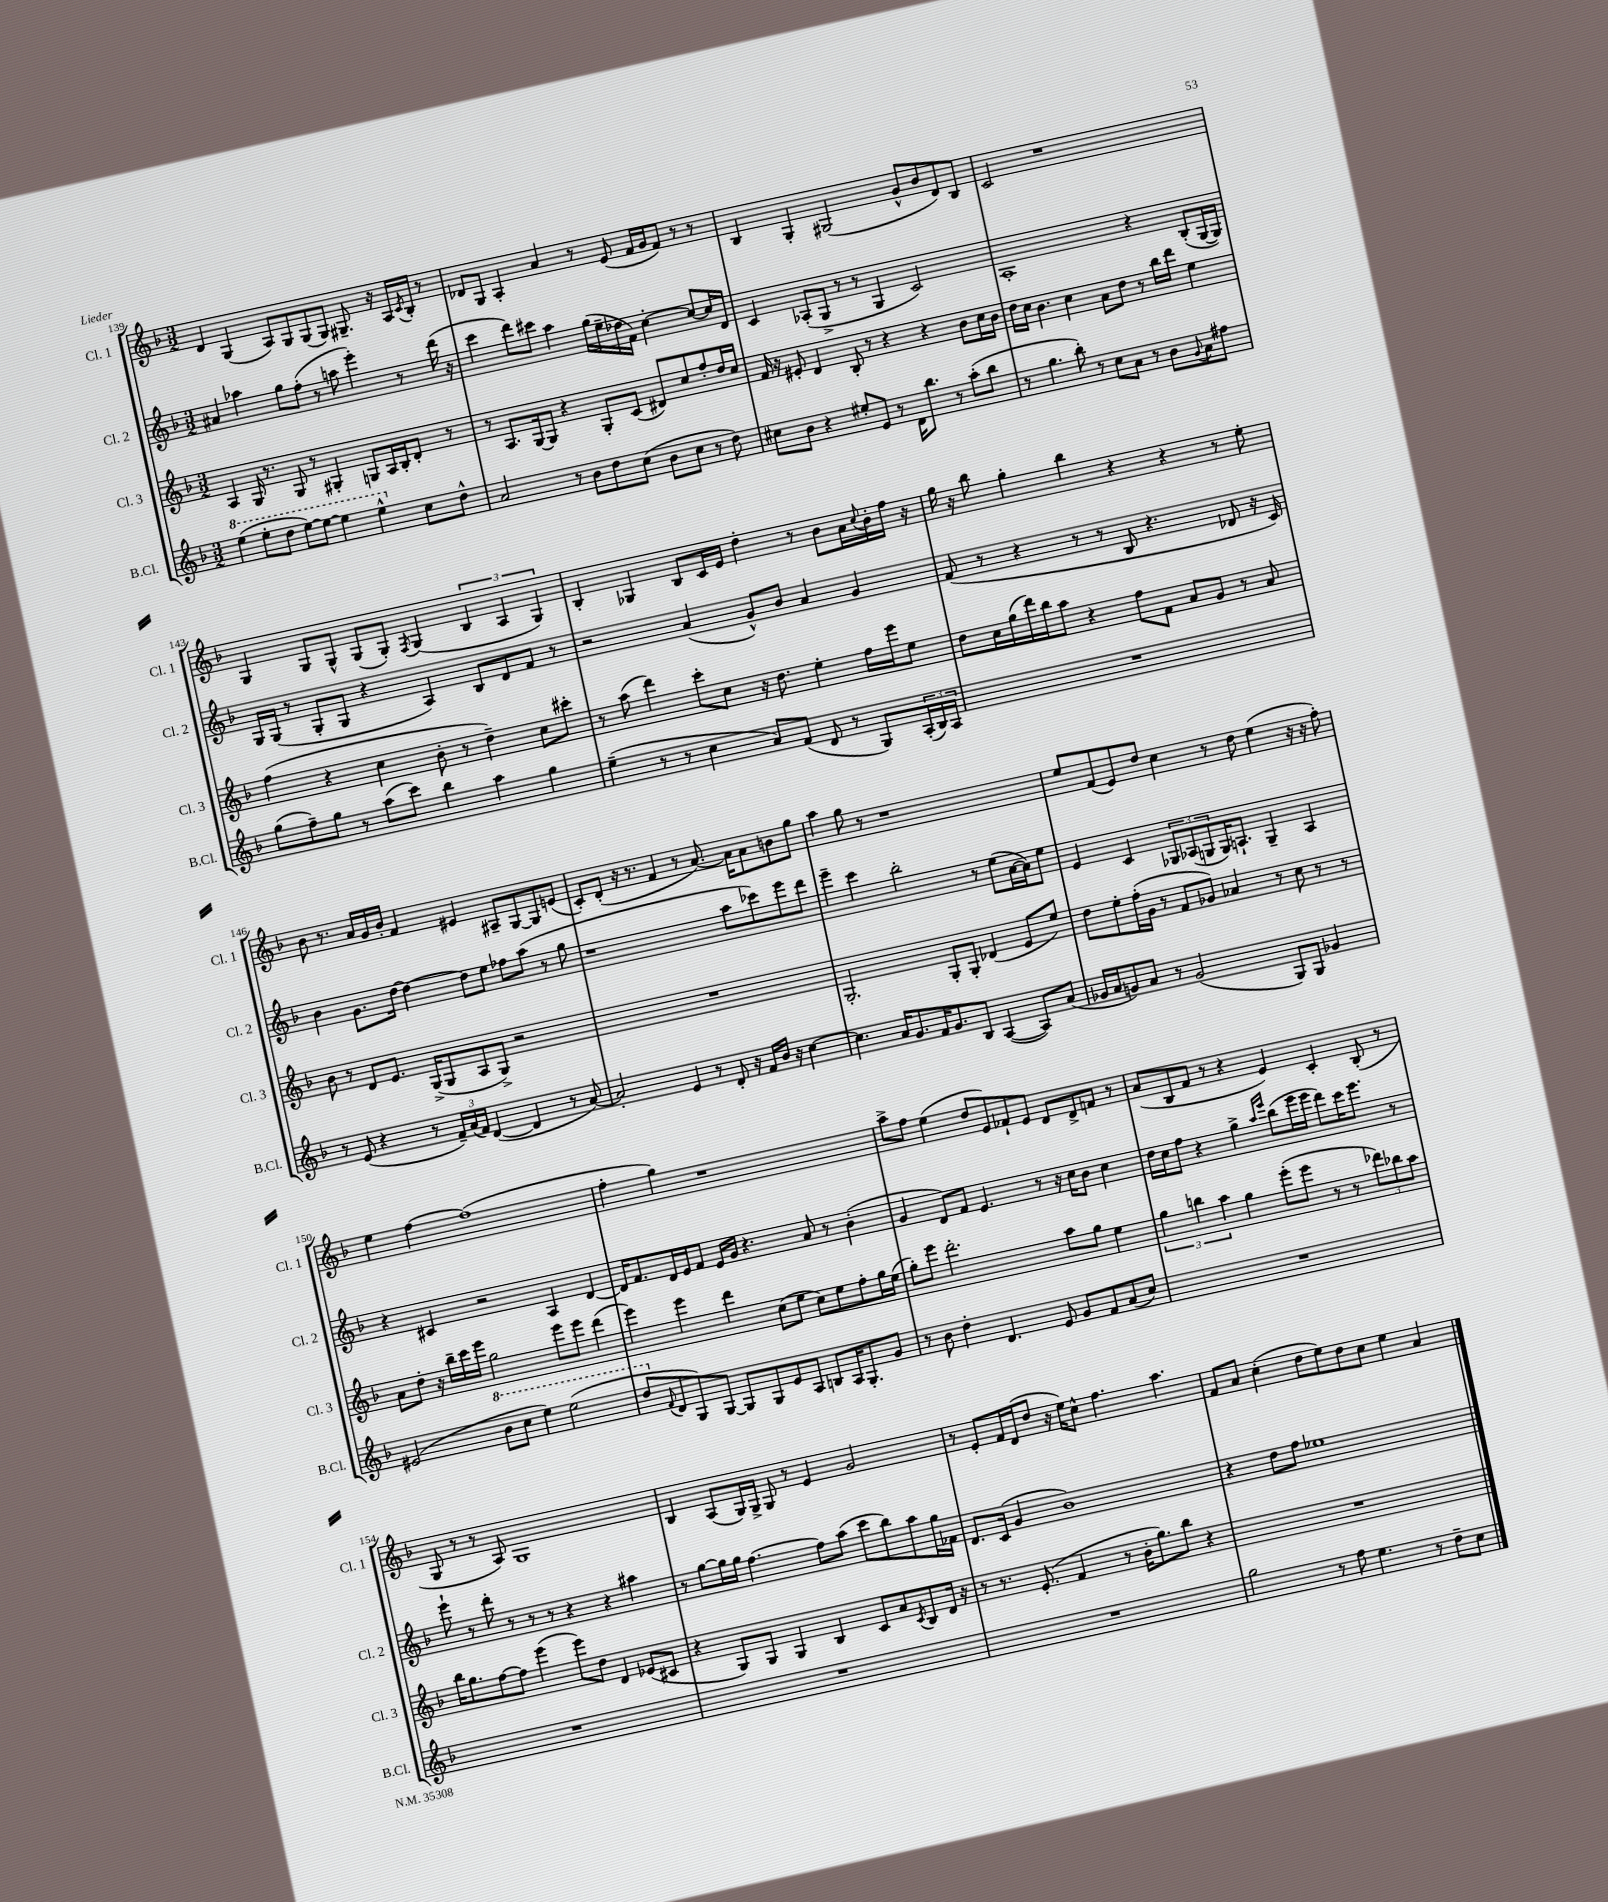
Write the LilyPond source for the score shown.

<<
\new StaffGroup <<
\new Staff = "s0" \with { instrumentName = "Cl. 1" shortInstrumentName = "Cl. 1" } {
    \clef treble \key f \major \numericTimeSignature \time 3/2
    d'4 g4( a8) g8 g8( g8) gis8.-- r16 a16 \acciaccatura { c'8 } bes16-. r8 |
    des'8 g8 a4-. a'4 r8 e'8( f'16 g'16 f'8) r8 r8 |
    bes4 g4-. gis2( g'8-^ bes'8 d'8) bes8 |
    c'2 r1 |
    g4 g8 g8-^ g8( g8-.) \acciaccatura { f8 } g4( \tuplet 3/2 { bes4 a4 g4) } |
    bes4-. ges4 bes8 c'16 e'16 d''4-. r8 bes'8 a'16 \appoggiatura { c''8 } bes'16-. f''16 r16 |
    g''16 r16 bes''8 g''4-. bes''4 r4 r4 r8 e''8-. |
    bes'8 r8. a'16 g'16 bes'16-. f'4 eis'4 ais8-- g8~ g8 e'8( |
    c'8-.) d'8-.( r16 r8. f'4 r8 a'8.~) a'16 a'8 b'8 g''8 |
    a''4 g''8 r8 r1 |
    e''8 f'8( e'8) d''8 c''4 r8 d''8 e''4( r16 r16 f''8-.) |
    e''4 f''4~ f''1( |
    f''4-. g''4) r1 |
    a''8-> f''8 e''4( d''8 e'8) fes'8-! e'8 d'8 d'8-> f'8 r8 |
    a'8( bes8 f'8 r8 r4 e'4) c'4-. bes8-.( r8 |
    g8 r8 r8 a8) g1 |
    bes4 a8( g16) g16-> g8 r8 e'4 g'2 |
    r8 e'8-. f'16 d'16( d''8 r16 e''16) c''8-^ f''4. a''4. |
    f'8 a'8 c''4-.( d''8 e''8) d''8 c''8 e''4 a'4 \bar "|." |
}
\new Staff = "s1" \with { instrumentName = "Cl. 2" shortInstrumentName = "Cl. 2" } {
    \clef treble \key f \major \numericTimeSignature \time 3/2
    ais'4 aes''4 g''8 f''8-.( r8 a''8 e'''4-.) r8 d'''16( r16 |
    c'''4 d'''8) cis'''8 a''4 g''16( e''16-- des''16 f'16) c''4~-. c''8~ c''16 d'16 |
    c'4 aes8-.( g8-> r8 r8 g4 c'2) |
    a1-. r4 bes8-.( g16~ g16) |
    g16 g16( r8 g8-. g8 r4 a4) bes8 d'8 f'8 r8 |
    r2 a'4( g'8-^) bes'8 a'4 g'4 |
    f'8( r8 r4 r8 r8 bes8 r4. des'8 r16 c'16) |
    bes'4 g'8. d''16~ d''4~ d''8 e''8 fes''8 a''8( r8 g''8 |
    r1 a''8 ces'''8) e'''8 d'''8 |
    e'''4-- c'''4 bes''2-. r8 e''8( a'16~ a'16) e''8 |
    e'4 c'4 \tuplet 3/2 { ges8 aes8( g8 } g16) a8.-! g4-- a4 |
    r4 cis'4 r2 a4 d'4~ |
    d'16 f'8. d'16 e'16 f'8 e'16 g'16 r4. a'8 r8 bes'4-.( |
    g'4 d'8) f'8 e'4. r8 r16 c''16 bes'8 c''4 |
    d''16 c''16 f''8 r4 g''4-> \grace { a''16 e'''16 } bes''8( e'''16 e'''16 d'''8) c'''16 e'''8. r8 |
    e'''8-! r8 d'''8-. r8 r8 r8 r4 r4 ais''4 |
    r8 g''8~ g''16 g''16 f''4.~ f''8 a''8( c'''8 bes''8) a''8 g''16 fes'16 |
    d'8. c'16( g'4 bes'1) |
    r4 d''8 f''8 ees''1 \bar "|." |
}
\new Staff = "s2" \with { instrumentName = "Cl. 3" shortInstrumentName = "Cl. 3" } {
    \clef treble \key f \major \numericTimeSignature \time 3/2
    a4 g16 r8. g8 r8 gis4-. g8 a16 bes16-. d'8-. r8 |
    r8 a8. g16~ g8 r4 g8-. c'8( dis'8) c''8 f''8-. d''16 c''16 |
    f'16 r16 eis'8-. d'4 bes8-. r8 r4 r4 bes'8 c''16 bes'16 |
    d''16 c''16 bes'4. c''4 a'8 d''8 r8 bes''16 d'''16 e''4 |
    f''4( r4 c''4 bes'8-. r8 d''4--) c''8 cis'''8-. |
    r8 a''8( d'''4) c'''8-. c''8 r16 d''8. e''4-. f''16 e'''16 e''8 |
    d''8 c''16 g''16( d'''16) bes''16 a''8 r4 f''8 f'8 a'8 g'8 r8 a'8 |
    bes'8 r8 d'8 e'8. g16->( g8 a8 g8->) r2 |
    R1. |
    g2.-. g8-. g8-. des'4( e'8 e''8) |
    d''8 e''8-. f''16-.( g'16 r8 f'8 ges'8) aes'4 r8 c''8 r8 r8 |
    a'8 d''8-. r16 bes''16-- c'''16 e'''16 g''2 e'''8 e'''8 d'''4( |
    e'''4) e'''4 d'''4 c''8( e''8 c''8) e''8 f''8-. g''16 e''16( |
    g''8-.) e'''8 d'''2.-. a''8 g''8 e''4 |
    \tuplet 3/2 { g''4 b''4 a''4 } g''4 e'''8-.( e'''8 r8 r8 \tuplet 3/2 { des'''8) bes''8 a''8 } |
    bes''16 g''8. f''8~ f''8 e'''4( e'''8) d''8 d'4 ees'8( cis'8 |
    r4 g8) g8 g4 bes4 c'8 a'8 \acciaccatura { c'8 } bes8 d'16 r16 |
    r8 r8. e'8.-.( f'4 r8 bes'16-. g''8.) bes''8 r4 |
    R1. \bar "|." |
}
\new Staff = "s3" \with { instrumentName = "B.Cl." shortInstrumentName = "B.Cl." } {
    \clef treble \key f \major \numericTimeSignature \time 3/2
    \ottava #1 e'''4( e'''8-. d'''8 e'''8~) e'''8~ e'''4 e'''4-^ \ottava #0 c''8 d''8-^ |
    a'2 r8 bes'8 d''8 c''8( bes'8 c''8 r8 d''8) |
    cis''8 bes'8 r4 eis''8-. e'8 r8 d'16 bes''8. r8 a''8-.( bes''8 |
    r8 g''4. bes''8-.) r8 c''8 a'8 r8 bes'8 \appoggiatura { g'8 } a'8 fis''8 |
    g''8( f''8--) g''8 r8 a''8( c'''8) bes''4 a''4 g''4 |
    e''4--( r8 r8 c''4 a'8) f'8( d'8 r8 g8) \tuplet 3/2 { a16-.( bes16) a16 } |
    R1. |
    r8 e'8( r4 r8 \tuplet 3/2 { f'16--) a'16( f'16) } d'4~( d'4 r8 a'8~) |
    a'2-. e'4 r8 d'8-. r16 f'16 bes'16 r16 c''4~ |
    c''4. a'16 g'8. f'16 g'8. bes8 a4~( a8) a'8( |
    ges'16 a'16 g'8) a'8 r8 g'2( g8) g8 ges'4 |
    eis'2( \ottava #1 bes''8 c'''8 e'''4) e'''2( |
    d'''8 \ottava #0 \appoggiatura { f'8 } d'8 g8) g8~ g8 g8 e'8 a8 b8 a16 g8.-. g'8 |
    r8 bes'8 d''4-. d'4. e'8 g'8 f'8 a'8( c''8) |
    R1. |
    R1. |
    R1. |
    R1. |
    g''2 r8 f''8 e''4. r8 d''8-- c''8 \bar "|." |
}
>>
>>
\layout { \context { \Score currentBarNumber = #139 } }
